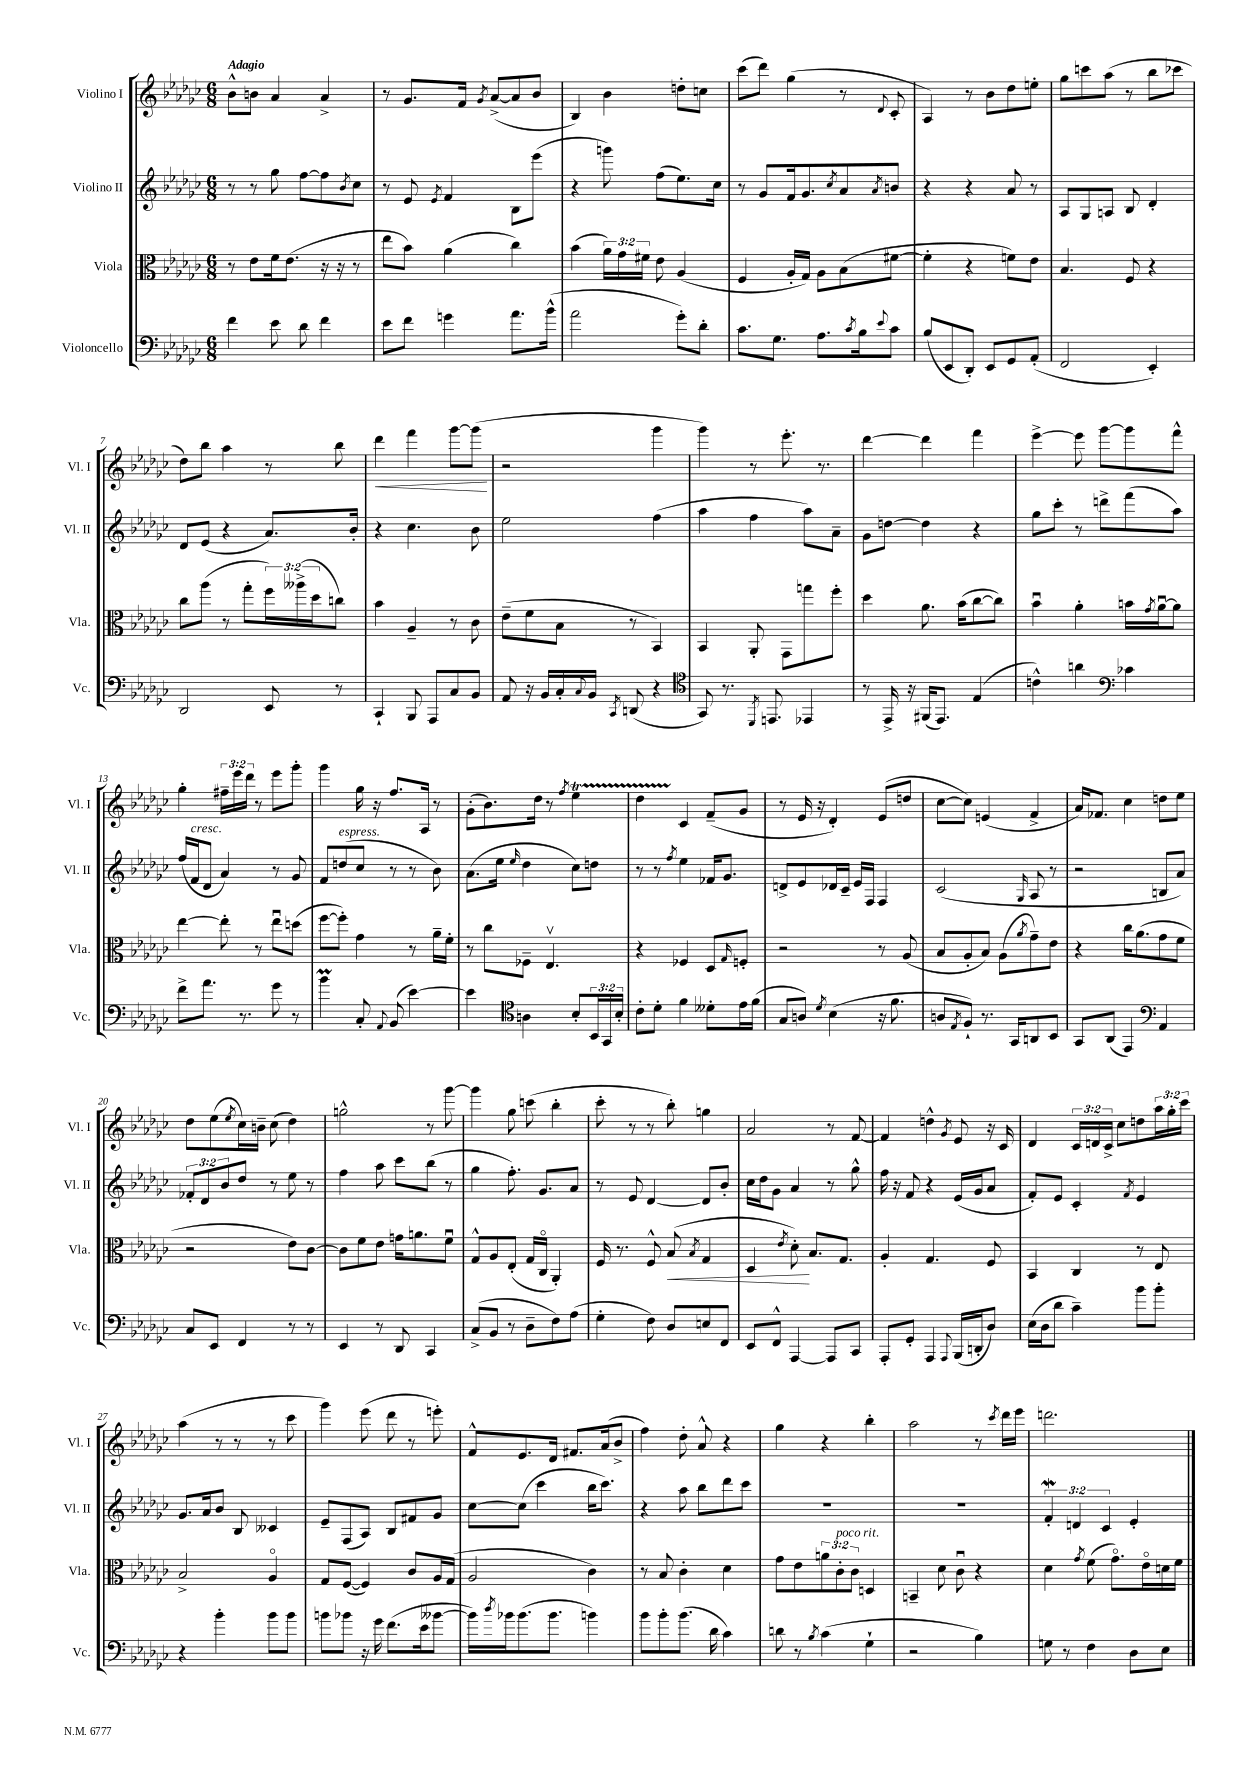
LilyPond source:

<<
\new StaffGroup <<
\new Staff = "s0" \with { instrumentName = "Violino I" shortInstrumentName = "Vl. I" } {
    \clef treble \key ges \major \numericTimeSignature \time 6/8 \override Staff.TupletNumber.text = #tuplet-number::calc-fraction-text \tempo "Adagio"
    bes'8-^ b'8 aes'4 aes'4-> |
    r8 ges'8. f'16 \acciaccatura { ges'8 } aes'8~->( aes'8 bes'8 |
    bes4) bes'4 d''8-. c''8 |
    ces'''8( des'''8) ges''4( r8 \appoggiatura { des'8 } ces'8-. |
    aes4) r8 bes'8 des''8 e''8-. |
    ges''8 c'''8 aes''8( r8 bes''8 ces'''8 |
    des''8) bes''8 aes''4 r8 bes''8 |
    des'''4\< f'''4 ges'''8~ ges'''8\!( |
    r2 ges'''4 |
    ges'''4) r8 ees'''8.-. r8. |
    des'''4~ des'''4 f'''4 |
    ees'''4~-> ees'''8 ges'''8~ ges'''8 f'''8-^ |
    ges''4-. \tuplet 3/2 { fis''16-- ees'''16 des'''16 } r8 ees'''8 ges'''8-. |
    ges'''4 ges''16 r16 f''8. aes16 r8 |
    ges'8-.( bes'8.) des''16 r8 \acciaccatura { f''8 } ees''4\startTrillSpan |
    des''4 ces'4\stopTrillSpan f'8--( ges'8 |
    r8 ees'16 r16 des'4-.) ees'8( d''8 |
    ces''8~ ces''8) e'4( f'4-> |
    aes'16) fes'8. ces''4 d''8 ees''8 |
    des''8 ees''8( \acciaccatura { ees''8 } ces''16) b'16-- ces''8( des''4) |
    g''2-^ r8 ges'''8~ |
    ges'''4 ges''8 c'''8( bes''4-. |
    ces'''8-. r8 r8 bes''8-.) g''4 |
    aes'2 r8 f'8~ |
    f'4 d''4-^ \acciaccatura { ges'8 } ees'8 r16 ces'16 |
    des'4 \tuplet 3/2 { ces'16 d'16 ces'16-> } ces''8 d''8 \tuplet 3/2 { aes''16 ges''16-. ces'''16 } |
    aes''4( r8 r8 r8 ces'''8 |
    ges'''4) ees'''8( des'''8 r8 e'''8-.) |
    f'8-^ ees'8. des'16 fis'8. aes'16( bes'8-> |
    f''4) des''8-. aes'8-^ r4 |
    ges''4 r4 bes''4-. |
    aes''2 r8 \acciaccatura { ces'''8 } des'''16 ees'''16 |
    d'''2. \bar "|." |
}
\new Staff = "s1" \with { instrumentName = "Violino II" shortInstrumentName = "Vl. II" } {
    \clef treble \key ges \major \numericTimeSignature \time 6/8 \override Staff.TupletNumber.text = #tuplet-number::calc-fraction-text
    r8 r8 ges''8 f''8~ f''8 \acciaccatura { bes'8 } ces''8 |
    r8 ees'8 \acciaccatura { ees'8 } f'4 bes8 ees'''8( |
    r4 g'''8) f''8( ees''8.) ces''16 |
    r8 ges'8 f'16 ges'8. \acciaccatura { ces''8 } aes'8 \acciaccatura { aes'8 } b'8 |
    r4 r4 aes'8 r8 |
    aes8 ges8 a8 bes8 des'4-. |
    des'8 ees'8( r4 aes'8.) bes'16-. |
    r4 ces''4. bes'8 |
    ees''2 f''4( |
    aes''4 f''4 aes''8) aes'8-- |
    ges'8 d''8~ d''4 r4 |
    ges''8 ces'''8-. r8 d'''8-> f'''8( aes''8) |
    f''16( f'16^\markup { \italic "cresc." } des'8 aes'4) r8 ges'8 |
    f'8 d''8^\markup { \italic "espress." }( ces''8 r8 r8 bes'8) |
    aes'8.( ees''16 \grace { ees''16 } des''4 ces''8) d''8 |
    r8 r8 \acciaccatura { f''8 } ees''4 fes'16 ges'8. |
    d'8-> ees'8 des'16 ces'16-- ees'16 f16 f4 |
    ces'2( \grace { ges16 } aes8 r8 |
    r2 b8 aes'8) |
    \tuplet 3/2 { fes'8-. des'8 bes'8 } des''8 r8 ees''8 r8 |
    f''4 aes''8 ces'''8 bes''8( r8 |
    ges''4 f''8.-.) ges'8. aes'8 |
    r8 ees'8 des'4~ des'8 bes'8-. |
    ces''16 des''16 ges'8 aes'4 r8 ges''8-^ |
    f''16 r16 f'8 r4 ees'16( ges'16 aes'8 |
    f'8-.) ees'8 ces'4-. \acciaccatura { f'8 } ees'4 |
    ges'8. aes'16 bes'8 bes8 ceses'4 |
    ees'8-- f8( aes8) bes8 fis'8 ges'8 |
    ces''8~ ces''8( ces'''4 bes''16 ces'''8.) |
    r4 aes''8 bes''8 des'''8 ces'''8 |
    R2. |
    R2. |
    \tuplet 3/2 { f'4-.\mordent d'4 ces'4 } ees'4-. \bar "|." |
}
\new Staff = "s2" \with { instrumentName = "Viola" shortInstrumentName = "Vla." } {
    \clef alto \key ges \major \numericTimeSignature \time 6/8 \override Staff.TupletNumber.text = #tuplet-number::calc-fraction-text
    r8 ees'8 f'16 ees'8.( r16 r16 r8 |
    ees''8 bes'8) aes'4( ces''4) |
    bes'4( \tuplet 3/2 { aes'16) ges'16 fis'16 } ees'8 aes4( |
    f4 aes16-. ges16) aes8 bes8( fis'8~ |
    fis'4-. r4 f'8) ees'8 |
    bes4. f8 r4 |
    ces''8 aes''8( r8 ges''8-. \tuplet 3/2 { f''16) aeses''16->( des''16 } c''8) |
    bes'4 aes4-- r8 ces'8 |
    ees'8--( f'8 bes8 r8 bes,4) |
    bes,4 aes,8-. ges,8 g''8 f''8-. |
    des''4 aes'8. bes'16( ces''8~ ces''8) |
    bes'4\downbow aes'4-. b'16 \acciaccatura { ges'8 } aes'16~\downbow aes'8 |
    ees''4~ ees''8-. r8 ees''8\downbow d''8( |
    f''8~ f''8-.) ges'4 r8 aes'16-- f'16-. |
    r8 ces''8 fes8-- ees4.\upbow |
    r4 fes4 des8 \grace { ges16 } f8-. |
    r2 r8 aes8( |
    bes8 aes8-. bes8) aes8( \acciaccatura { aes'8 } ges'8--) ees'8 |
    r4 ces''16 aes'8.( ges'8 f'8 |
    r2 ees'8) ces'8~ |
    ces'8 f'8 ees'8 g'16 a'8. f'8\downbow |
    ges8-^ aes8 ees8-.( ges16 ces16\flageolet aes,4-.) |
    f16 r8. f8-^ bes8\<( \acciaccatura { bes8 } ges4 |
    des4 \acciaccatura { ees'8 } des'8-.\!) bes8. ges8. |
    aes4-. ges4. f8 |
    bes,4 ces4 r8 ees8 |
    bes2-> aes4\flageolet |
    ges8 f8~( f4) ces'8 aes16 ges16( |
    aes2 ces'4) |
    r8 bes8 ces'4-. des'4 |
    ges'8 ees'8 \tuplet 3/2 { a'8 ces'8-.^\markup { \italic "poco rit." } ces'8 } d4 |
    b,4-- des'8 ces'8\downbow r4 |
    des'4 \acciaccatura { ges'8 } f'8( ges'8.\flageolet) ees'16\flageolet d'16 f'16 \bar "|." |
}
\new Staff = "s3" \with { instrumentName = "Violoncello" shortInstrumentName = "Vc." } {
    \clef bass \key ges \major \numericTimeSignature \time 6/8 \override Staff.TupletNumber.text = #tuplet-number::calc-fraction-text
    f'4 ees'8 des'8 f'4 |
    ees'8 f'8 g'4 aes'8. bes'16-^( |
    aes'2 ges'8-.) des'8-. |
    ces'8. ges8. aes8. \acciaccatura { ces'8 } bes16 \appoggiatura { ees'8 } ces'8 |
    bes8( ees,8 des,8-.) ees,8 ges,8 aes,8-.( |
    f,2 ees,4-.) |
    des,2 ees,8 r8 |
    ces,4-! bes,,8 aes,,8 ces8 bes,8 |
    aes,8 r16 bes,16 ces16-. \appoggiatura { ces8 } bes,16 \acciaccatura { ces,8 } d,8( r4 |
    \clef tenor ges,8) r8. \acciaccatura { des,8 } e,8. ees,4 |
    r8 ees,16-> r16 fis,16( ees,8.) ees4( |
    c'4-^) a'4 \clef bass ces'4 |
    f'8-> aes'8. r8. ges'8 r8 |
    bes'4\prall ces8-. \appoggiatura { aes,8 } bes,8( ees'4~) |
    ees'4 \clef tenor a4 bes8-. \tuplet 3/2 { bes,16 ges,16 bes16-. } |
    ces'8-. des'8-. f'4 deses'8-. ees'16 f'16( |
    ges8 a8) \acciaccatura { des'8 } bes4( r16 f'8. |
    a8 \acciaccatura { ees8 } f8-!) r8. ges,16 a,8 bes,8 |
    ges,8 aes,8( ees,4) \clef bass aes,4 |
    ces8 ees,8 f,4 r8 r8 |
    ees,4 r8 des,8 ces,4 |
    ces8->( bes,8 r8 des8-- f8) aes8( |
    ges4-. f8) des8 e8 f,8 |
    ees,8 f,8-^ aes,,4~ aes,,8 ces,8 |
    aes,,8-. ges,8-. aes,,4 \appoggiatura { aes,,8 } bes,,16( d,16-. des8) |
    ees16( des16 des'8 ces'4--) bes'8 bes'8-. |
    r4 bes'4-. bes'8 bes'8 |
    b'8 bes'8 r16 ges'16 f'8.( ees'16 beses'8~ |
    beses'16) \acciaccatura { des''8 } bes'16 bes'8.( bes'8. b'4) |
    bes'8 bes'8-. bes'8.( des'16 ces'4) |
    d'8 r8 \acciaccatura { bes8 } ces'4( ges4-! |
    r2 bes4) |
    g8 r8 f4 des8 ees8 \bar "|." |
}
>>
>>
